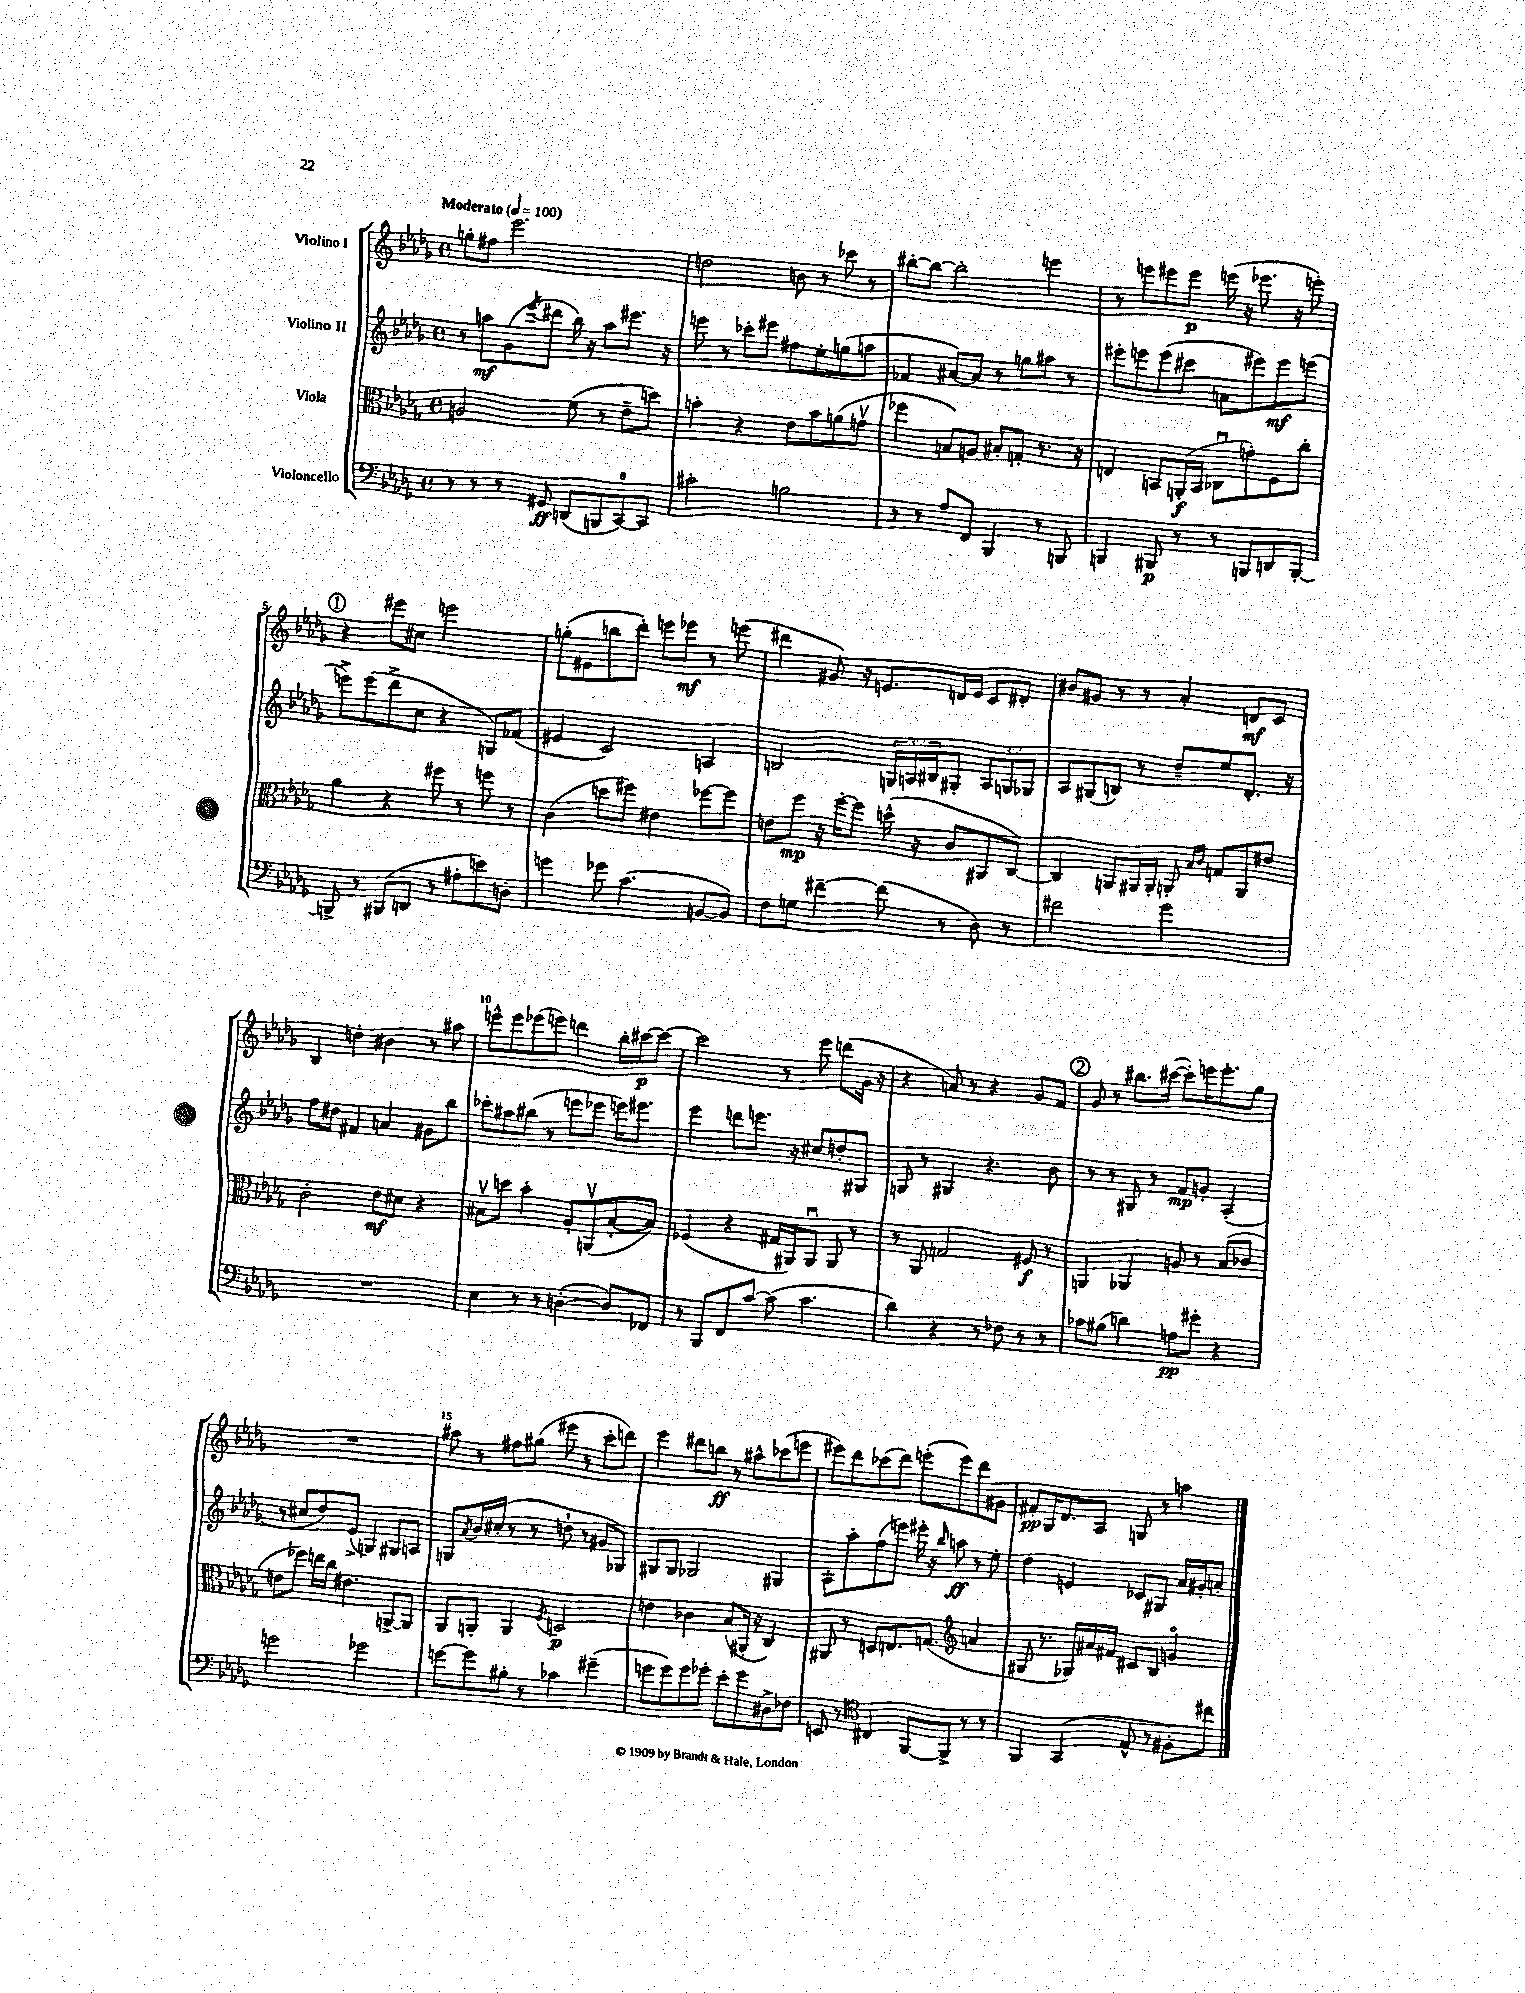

**kern	**dynam	**kern	**dynam	**kern	**dynam	**kern	**dynam
*part4	*part4	*part3	*part3	*part2	*part2	*part1	*part1
*staff4	*staff4	*staff3	*staff3	*staff2	*staff2	*staff1	*staff1
*I"Violoncello	*	*I"Viola	*	*I"Violino II	*	*I"Violino I	*
*clefF4	*	*clefC3	*	*clefG2	*	*clefG2	*
*k[b-e-a-d-g-]	*	*k[b-e-a-d-g-]	*	*k[b-e-a-d-g-]	*	*k[b-e-a-d-g-]	*
*M4/4	*	*M4/4	*	*M4/4	*	*M4/4	*
*met(c)	*	*met(c)	*	*met(c)	*	*met(c)	*
*MM100	*	*MM100	*	*MM100	*	*MM100	*
=1	=1	=1	=1	=1	=1	=1	=1
!	!	!	!	!	!	!LO:TX:a:B:t=Moderato	!
8r	.	2An/	.	8r	.	8ggn'\L	.
8r	.	.	.	8aan\L	mf	8ff#X\J	.
8r	.	.	.	(8g-\	.	2.eee-\	.
.	.	.	.	8qeee-/	.	.	.
8GG#X/	ff	.	.	8ddd#X\J	.	.	.
(8DDn/L	.	(8f\	.	16bb-\)	.	.	.
.	.	.	.	16r	.	.	.
8BBBn/	.	8r	.	8aa\L	.	.	.
[8CC/)	.	8e-~\L	.	8.eee#X\J	.	.	.
8CC/J]	.	8ddn\J)	.	.	.	.	.
.	.	.	.	16r	.	.	.
=2	=2	=2	=2	=2	=2	=2	=2
2c#X'\	.	4bn'\	.	8eeen\	.	2ddn\	.
.	.	.	.	8r	.	.	.
.	.	4r	.	8ccc-X'\L	.	.	.
.	.	.	.	8eee#X\J	.	.	.
2Bn\	.	8e-\L	.	8ff#X\L	.	8bn\	.
.	.	8b\	.	8ee-'\	.	8r	.
.	.	(8an\	.	(8ggn\	.	8ccc-X\	.
.	.	8gnv\J	.	8aan\J	.	8r	.
=3	=3	=3	=3	=3	=3	=3	=3
8r	.	4ff-X\	.	4f-X/	.	[8bb#X'\L	.
8r	.	.	.	.	.	8bb#\J_	.
8A-/L	.	8Bn/L)	.	[8a#X/L)	.	2bb#'\]	.
8FF/J	.	8An/J	.	8a#/J]	.	.	.
4BBB-/	.	8B#X'/L	.	8r	.	.	.
.	.	8Gn'/J	.	8ggn\L	.	.	.
8r	.	8.r	.	8aa#X\J	.	4eeen\	.
8BBBn/	.	.	.	8r	.	.	.
.	.	16r	.	.	.	.	.
=4	=4	=4	=4	=4	=4	=4	=4
4BBBn/	.	4En/	.	8eee#X'\L	.	8r	.
.	.	.	.	8eeen\	.	8eeen\L	.
8BBB#X/	p	8BBn/L	.	(8eee\	.	8eee#X\	.
8r	.	(16AAn'/L	f	8ccc#X\J	.	8eee#\J	p
.	.	16BB/JJ	.	.	.	.	.
8r	.	8C-Xu\L	.	8an\L	.	(16eeen\	.
.	.	.	.	.	.	16r	.
8BBBn/L	.	8gn'\)	.	8eee#X\)	.	8.eee-X\	.
8DDn/	.	8F\	.	8eee#\	mf	.	.
.	.	.	.	.	.	16r	.
[8BBB'/J	.	8cc'\J	.	(8eeen\J	.	8eeen'\)	.
!!LO:LB:g=z
!!LO:REH:place=s1:t=1
=5	=5	=5	=5	=5	=5	=5	=5
8BBBn^/]	.	4a-\	.	8eeen^\L)	.	4r	.
8r	.	.	.	(8eee\	.	.	.
(8BBB#X/L	.	4r	.	8ddd-^\	.	8eee#X\L	.
8DDn/J	.	.	.	8cc\J	.	8cc#X\J	.
8r	.	8ff#X\	.	4r	.	2eeen\	.
8A#X'\L	.	8r	.	.	.	.	.
8en\)	.	8ffn\	.	8Gn/L)	.	.	.
8Dn'\J	.	8r	.	(8f-X/J	.	.	.
=6	=6	=6	=6	=6	=6	=6	=6
4gn\	.	(4c\	.	4e#X/	.	(8ggn'\L	.
.	.	.	.	.	.	8e#X\	.
8g-X\	.	8ddn\L	.	2c/)	.	8bbn\	.
(4.c\	.	8ff#X\J)	.	.	.	8ddd-'\J)	.
.	.	4e#X\	.	.	.	8eeen\L	.
.	.	.	.	.	.	8eee-X\J	mf
[8BBn/L	.	[8ff-X\L	.	4An/	.	8r	.
8BB/J])	.	8ff-\J]	.	.	.	(8eeen\	.
=7	=7	=7	=7	=7	=7	=7	=7
8F\L	.	8en\L	.	2Bn/	.	4ddd#X\	.
8Gn\J	.	8ff\J	mp	.	.	.	.
[4f#X~\	.	16r	.	.	.	8g#X/)	.
.	.	[16ff'\KL	.	.	.	.	.
.	.	8ff\J]	.	.	.	16r	.
.	.	.	.	.	.	8.en/L	.
(8f#\]	.	(16ddn^^\	.	24Gn/LL	.	.	.
.	.	.	.	24An/	.	.	.
.	.	16r	.	.	.	.	.
.	.	.	.	24B#X/J	.	.	.
8r	.	8c/L	.	8G#X'/J	.	16dn/L	.
.	.	.	.	.	.	16e/JJ	.
8D-\)	.	8AA#X/	.	12A/L	.	8c/L	.
.	.	.	.	12Gn/	.	.	.
8r	.	[8C/J)	.	.	.	8d#X'/J	.
.	.	.	.	12G-X/J	.	.	.
=8	=8	=8	=8	=8	=8	=8	=8
2f#X\	.	4C/]	.	8A-/L	.	8b#X/L	.
.	.	.	.	(8G#X/	.	8g#X/J	.
.	.	8AAn/L	.	8Bn/J)	.	8r	.
.	.	16AA#X/L	.	8r	.	8r	.
.	.	16AA#'/JJ	.	.	.	.	.
2g-\	.	8AAn'/	.	8dd-~/L	.	4a-'/	.
.	.	16qqB-/LL	.	.	.	.	.
.	.	16qqc/JJ	.	.	.	.	.
.	.	8Gn/L	.	8ee-/	.	.	.
.	.	8AA/	.	8.d-'/J	.	8dn/L	mf
.	.	8e#X/J	.	.	.	8c/J	.
.	.	.	.	16r	.	.	.
!!LO:LB:g=z
=9	=9	=9	=9	=9	=9	=9	=9
1r	.	2c'\	.	8ff\L	.	4B-/	.
.	.	.	.	8dd#X\J	.	.	.
.	.	.	.	4f#X/	.	4ddn'\	.
.	.	8e-\L	mf	4an/	.	4b#X\	.
.	.	8d#X\J	.	.	.	.	.
.	.	4r	.	8g#X\L	.	8r	.
.	.	.	.	8bb-\J	.	8aa#X\	.
=10	=10	=10	=10	=10	=10	=10	=10
4E-\	.	8B#Xv\L	.	8ccc-X'\L	.	8eeen^^\L	.
.	.	8ddn\J	.	8aa#X\	.	8eee\	.
8r	.	4b-'\	.	(8bb#X\J	.	(8eee-X\	.
8r	.	.	.	8r	.	8eeen\J)	.
([4Dn'\	.	8A-'/L	.	8eeen\L	.	4dddn\	.
.	.	(8AAnv/	.	8eee-X\J	.	.	.
8D/L])	.	[8B#'/	.	16eeen\KL)	.	16bb-'\LL	.
.	.	.	.	8.eee#X\J	.	[16ccc#X\J	p
8FF-X/J	.	8B#/J])	.	.	.	8ccc#\J_	.
=11	=11	=11	=11	=11	=11	=11	=11
8r	.	(4F-X/	.	4eee-\	.	2ccc#\]	.
8BBB-/L	.	.	.	.	.	.	.
8FF/	.	4r	.	8dddn\L	.	.	.
[8c/J	.	.	.	8.eeen\J	.	.	.
(8c\]	.	16G#X/LL	.	.	.	8r	.
.	.	16AA#X/J)	.	16r	.	.	.
4.c\	.	8AA#u/J	.	8cc#X/L	.	8eee-\	.
.	.	8AA#/	.	8ddn'/	.	(8dddn\L	.
.	.	8r	.	8G#X/J	.	16g-\Jk	.
.	.	.	.	.	.	16r	.
=12	=12	=12	=12	=12	=12	=12	=12
4d-\)	.	8r	.	8Gn/	.	4r	.
.	.	8AA-/	.	8r	.	.	.
4r	.	2Gn/	.	4G#X/	.	8an/)	.
.	.	.	.	.	.	8r	.
8r	.	.	.	4.r	.	4r	.
8F-X\	.	.	.	.	.	.	.
8r	.	8F#X/	f	.	.	8g-/L	.
8r	.	8r	.	8b-\	.	8f/J	.
!!LO:REH:place=s1:t=2
=13	=13	=13	=13	=13	=13	=13	=13
8c-X\L	.	4AAn/	.	8r	.	8g-/	.
(8B#X\J	.	.	.	8r	.	8r	.
4dn\)	.	4AA-X/	.	8G#X/	.	8.bb#X\L	.
.	.	.	.	8r	.	.	.
.	.	.	.	.	.	([16ccc#X\Jk	.
8An\L	pp	8An/	.	8f/L	mp	8ccc#'\L])	.
8g#X'\J	.	8r	.	8gn'/J	.	16eeen\K	.
.	.	.	.	.	.	8.eee'\	.
4r	.	(8B-/L	.	(4A-'/	.	.	.
.	.	8c-X/J	.	.	.	8gg-\J	.
!!LO:LB:g=z
=14	=14	=14	=14	=14	=14	=14	=14
2gn\	.	8en\L	.	8r	.	1r	.
.	.	8ff-X\J)	.	8cc#X/L	.	.	.
.	.	16een\LL	.	8dd-/)	.	.	.
.	.	16cc\JJ	.	.	.	.	.
.	.	4.e#X\	.	(8e-^/J	.	.	.
2g-X\	.	.	.	4Gn/)	.	.	.
.	.	[8AAn^/L	.	8G#X/L	.	.	.
.	.	8AA/J]	.	8An/J	.	.	.
=15	=15	=15	=15	=15	=15	=15	=15
[8gn\L	.	8AA-/L	.	8Gn/L	.	8aa#X\	.
.	.	.	.	8qa-/	.	.	.
8g\]	.	8AAn'/J	.	16b-/L	.	8r	.
.	.	.	.	(16cc#X'/JJ	.	.	.
8B#X'\J	.	4AA/	.	8r	.	8ff#X\L	.
8r	.	.	.	8r	.	(8gg#X\J	.
.	.	8qF/	.	.	.	.	.
4c-X\	.	2Dn/	p	8ddn`\	.	8eee#X\	.
.	.	.	.	8r	.	8r	.
(4g#X~\	.	.	.	8g#X/L	.	8ccc'\L	.
.	.	.	.	8G-X/J)	.	8dddn\J)	.
=16	=16	=16	=16	=16	=16	=16	=16
8gn\L	.	4en\	.	8G#X/L	.	4eee-\	.
8g\)	.	.	.	8G#/J	.	.	.
8g\	.	4c-X\	.	2G-X/	.	8ddd#X\L	.
8g-X'\J	.	.	.	.	.	8bbn\J	ff
8e-'\L	.	(8B-/L	.	.	.	8r	.
8g-\	.	16AA#X'/Jk	.	.	.	8aa#X^^\L	.
.	.	16r	.	.	.	.	.
8D#X^\	.	4C/)	.	4G#X/	.	(8ccc-X\	.
8F-X\J	.	.	.	.	.	8eeen\J	.
=17	=17	=17	=17	=17	=17	=17	=17
8EEn/	.	8AA#X/	.	8A-'\L	.	8eee#X\L)	.
8r	.	8r	.	8aa-'\	.	8ddd-\	.
*clefC4	*	*	*	*	*	*	*
4C#X/	.	8Dn/L	.	(8ff\	.	(8ccc-X\	.
.	.	8.En/	.	8eeen\J)	.	8ddd-\J)	.
[8FF/L	.	.	.	16eee#X'\	.	(8eeen'\L	.
.	.	(8.Gn/J	.	16r	.	.	.
.	.	.	.	16qqbb-/	.	.	.
8FF^/J]	.	.	.	8aan\	ff	8eee\)	.
*	*	*clefG2	*	*	*	*	*
8r	.	4an/	.	8r	.	8ddd-\	.
8r	.	.	.	8ee-'\	.	8g#X\J	.
=18	=18	=18	=18	=18	=18	=18	=18
4FF/	.	8G#X/	.	4dd-\	.	8f#X'/L	pp
.	.	8.r	.	.	.	16G-/K	.
.	.	.	.	.	.	8.d-/	.
(4GG-/	.	.	.	4en/	.	.	.
.	.	16G-X/LL)	.	.	.	.	.
.	.	16a#X/	.	.	.	8A-/J	.
.	.	16f#X/JJ	.	.	.	.	.
8E-^^/	.	8c#X/L	.	8c-X/L	.	8Gn/	.
8r	.	8B-/J	.	8G#X/J	.	8r	.
8F#X'\L)	.	4gn/	.	16a-/LL	.	4aan\	.
.	.	.	.	16g#X'/J	.	.	.
8cc#X\J	.	.	.	8an'/J	.	.	.
==	==	==	==	==	==	==	==
*-	*-	*-	*-	*-	*-	*-	*-
